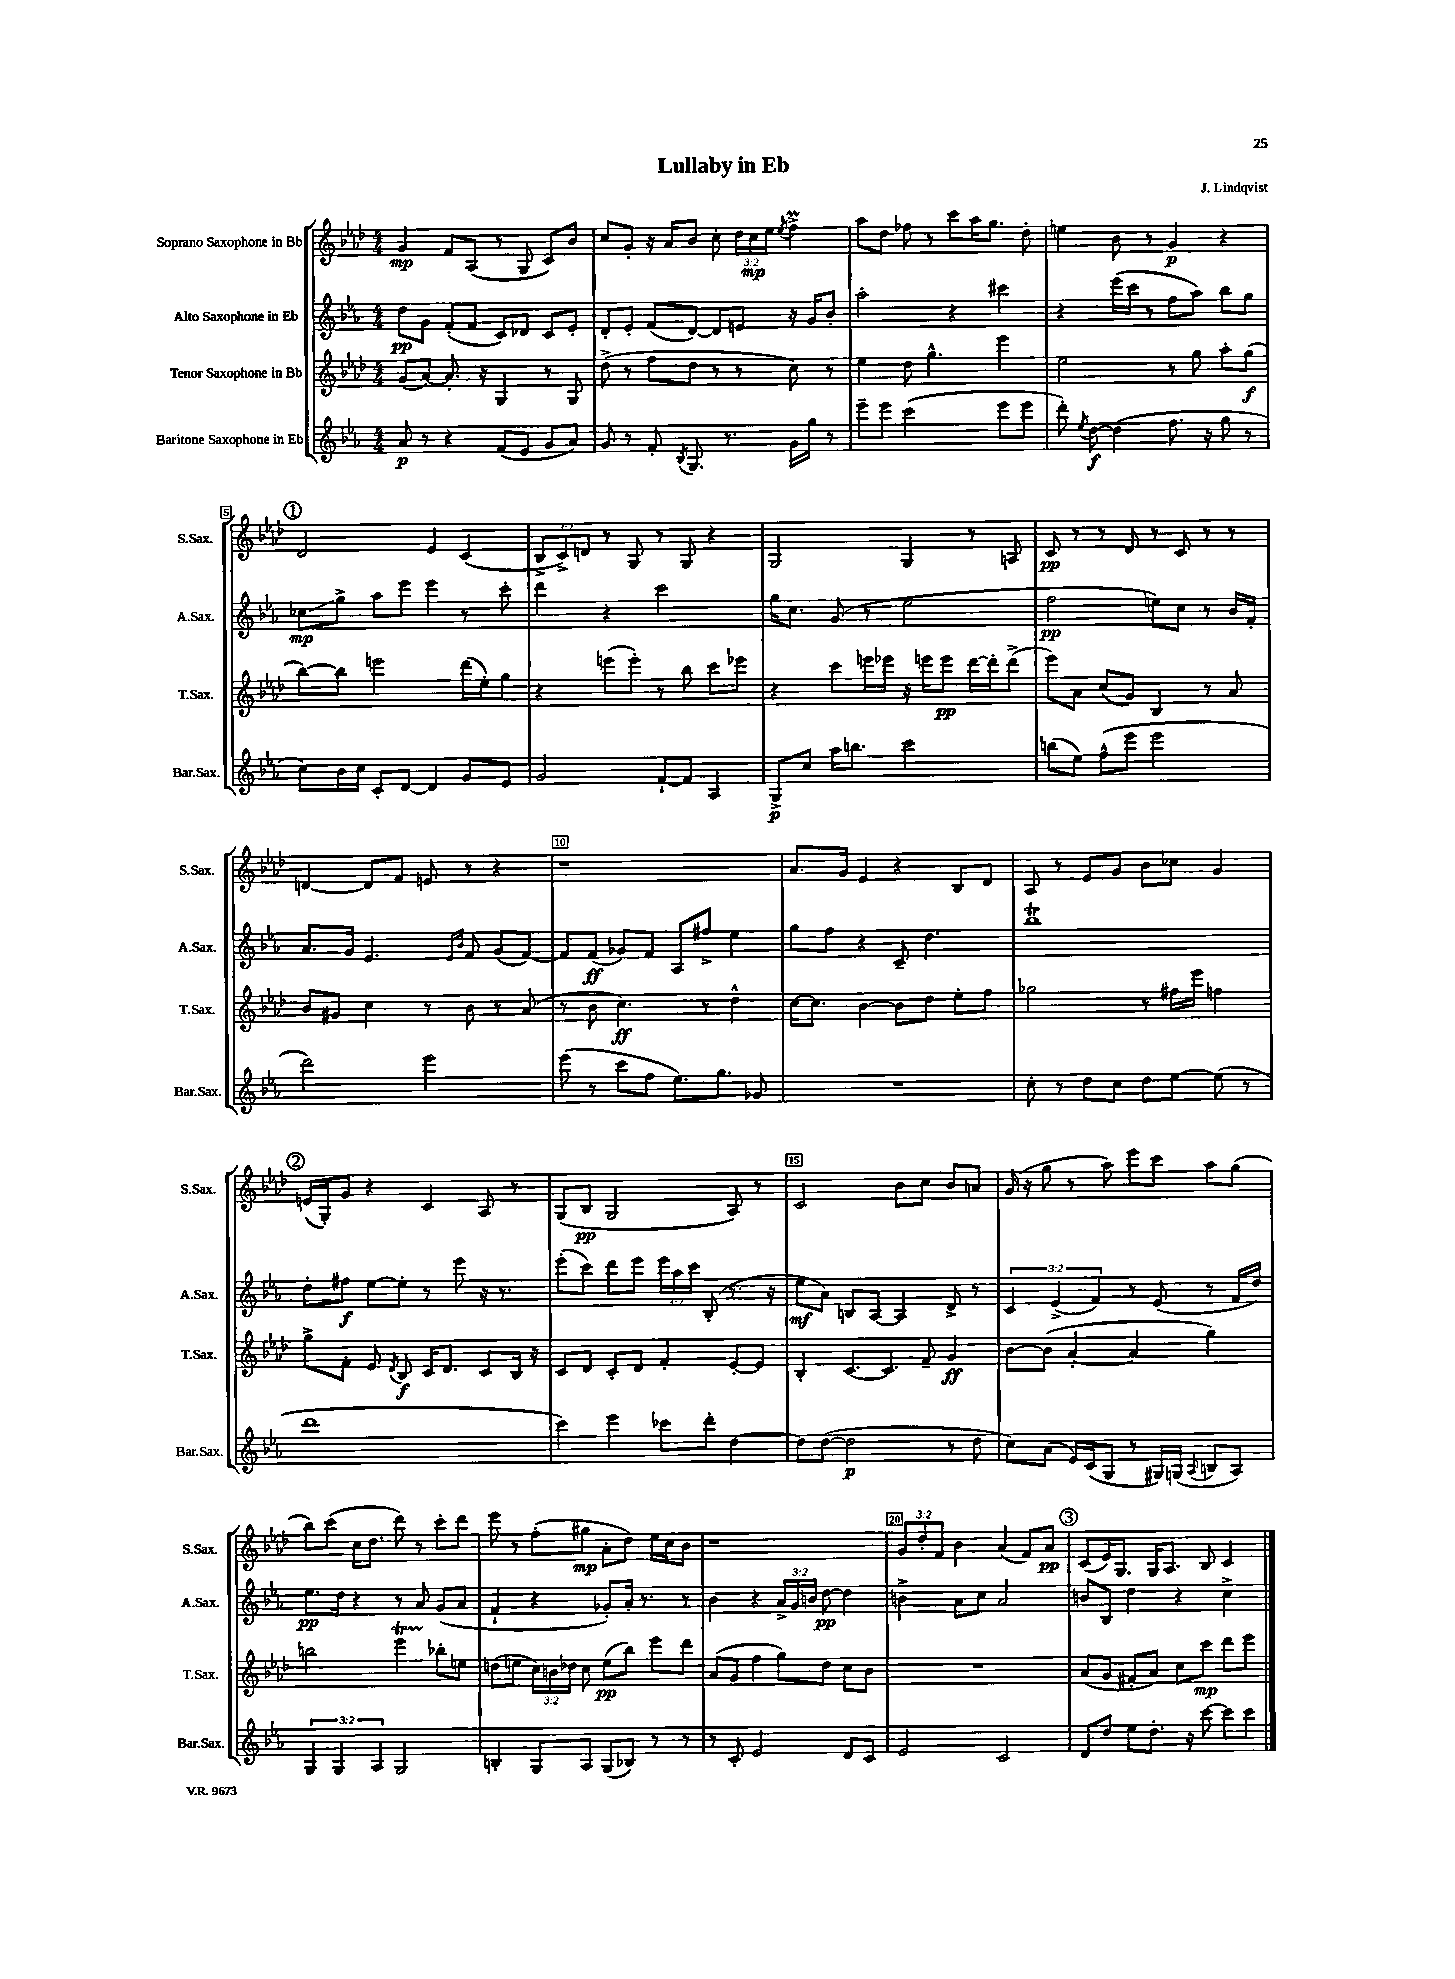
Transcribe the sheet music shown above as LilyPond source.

\header { title = "Lullaby in Eb" composer = "J. Lindqvist" }
<<
\new StaffGroup <<
\new Staff = "s0" \with { instrumentName = "Soprano Saxophone in Bb" shortInstrumentName = "S.Sax." } {
    \clef treble \key aes \major \numericTimeSignature \time 4/4 \override Staff.TupletNumber.text = #tuplet-number::calc-fraction-text
    \autoBeamOff g'4\mp f'8[ aes8]( r8 g8 c'8[) bes'8] |
    c''8[ g'8]-. r16 aes'16[ bes'8] c''8-. \tuplet 3/2 { des''16[ c''16\mp ees''16] } \acciaccatura { ees''8 } f''4->\prall |
    aes''8[ des''8] fes''8 r8 c'''8[ aes''16 g''8.] des''8-. |
    e''4 bes'8 r8 g'4\p r4 |
    \mark \markup { \circle "1" } des'2 ees'4 c'4( |
    \tuplet 3/2 { bes8[-> c'8->) d'8] } r8 g8 r8 g8 r4 |
    g2 g4 r8 a8 |
    c'8\pp r8 r8 des'8 r8 c'8 r8 r8 |
    d'4~ d'8[ f'8] e'8 r8 r4 |
    r1 |
    aes'8.[ g'16] ees'4 r4 bes8[ des'8] |
    aes8 r8 ees'8[ g'8] bes'8[ ces''8] g'4 |
    \mark \markup { \circle "2" } e'16[( g16-.) g'8] r4 c'4 aes8 r8 |
    g8[( bes8]\pp g2 aes8) r8 |
    c'2 bes'8[ c''8] bes'8[ a'8] |
    g'16( r16 g''8 r8 aes''8) ees'''8[ c'''8] aes''8[ g''8]( |
    bes''8[) c'''8]( c''16[ des''8.] des'''8) r8 c'''8[-. des'''8] |
    ees'''8 r8 f''8[-.( gis''8]\mp aes'8[-. des''8]) ees''16[ c''16 bes'8] |
    r1 |
    \tuplet 3/2 { g'8[ des''8-. f'8] } bes'4 aes'4( f'8[) aes'8]\pp |
    \mark \markup { \circle "3" } c'8[( ees'16) g8.] g16[ aes8.] bes8 c'4 \bar "|." |
}
\new Staff = "s1" \with { instrumentName = "Alto Saxophone in Eb" shortInstrumentName = "A.Sax." } {
    \clef treble \key ees \major \numericTimeSignature \time 4/4 \override Staff.TupletNumber.text = #tuplet-number::calc-fraction-text
    \autoBeamOff d''8[\pp g'8] f'8[-.( f'8] c'8[) des'8] c'8[ ees'8]-. |
    d'8[-. ees'8]-. f'8[( d'8]~) d'8[ e'8] r16 g'16[ bes'8]-. |
    aes''2-. r4 cis'''4 |
    r4 ees'''16[( c'''16] r8 f''8[ aes''8]) bes''8[ g''8] |
    \mark \markup { \circle "1" } ces''8[\glissando\mp g''8]-> aes''8[ ees'''8] ees'''4 r8 c'''8-. |
    d'''4 r4 c'''2 |
    g''16[ c''8.] g'8( r8 ees''2 |
    f''2\pp e''8[) c''8] r8 bes'16[ f'16]-. |
    aes'8.[ g'16] ees'4. \grace { ees'16[ bes'16] } f'8 g'8[( f'8]~) |
    f'8[ f'8]\ff( ges'8[) f'8] aes8[ fis''8]-> ees''4 |
    g''8[ f''8] r4 c'8-- d''4. |
    bes''1\trill |
    \mark \markup { \circle "2" } d''8[-. fis''8]\f ees''8[~ ees''8]-. r8 ees'''8 r16 r8. |
    ees'''8[-.( c'''8]) d'''8[ ees'''8] \tuplet 3/2 { ees'''16[ aes''16 c'''16] } bes8-.( r8. r16 |
    ees''8[\mf aes'8]) b8[ aes8]~ aes4 d'8-> r8 |
    \tuplet 3/2 { c'4 ees'4->( f'4) } r8 ees'8( r8 f'16[ d''16]) |
    ees''8.[\pp d''16] r4 r8 aes'8 g'8[( aes'8] |
    f'4-! r4 ges'8[-.) aes'16]-. r8. r8 |
    bes'4 r4 \tuplet 3/2 { aes'16[-> g'16 b'16] } d''8~\pp d''4 |
    b'4-> aes'8[ c''8] aes'2 |
    \mark \markup { \circle "3" } b'8[ bes8] d''4 r4 c''4-> \bar "|." |
}
\new Staff = "s2" \with { instrumentName = "Tenor Saxophone in Bb" shortInstrumentName = "T.Sax." } {
    \clef treble \key aes \major \numericTimeSignature \time 4/4 \override Staff.TupletNumber.text = #tuplet-number::calc-fraction-text
    \autoBeamOff g'8[( aes'8]~) aes'8.-. r16 g4 r8 g8 |
    des''8->( r8 f''8[ des''8] r8 r8 c''8) r8 |
    ees''4 des''8 g''4.-^ ees'''4 |
    ees''2 r8 g''8 aes''8[-. g''8]\f( |
    \mark \markup { \circle "1" } bes''8[~) bes''8] e'''2 des'''16[( ees''16-.) g''8] |
    r4 e'''8[( e'''8]-.) r8 bes''8 c'''8[ ees'''8] |
    r4 c'''8[ e'''16 ees'''16] r16 e'''16[ e'''8]\pp des'''16[~ des'''16-. des'''8]->( |
    ees'''8[) aes'8] c''8[( g'8]) bes4 r8 aes'8 |
    bes'8[ gis'8] c''4 r8 bes'8 r8 aes'8( |
    r8 bes'8 c''4.\ff) r8 des''4-^ |
    c''16[~ c''8.] bes'4~ bes'8[ des''8] ees''8[-. f''8] |
    ges''2 r8 fis''16[ ees'''16] f''4 |
    \mark \markup { \circle "2" } g''8[-> f'8]-. ees'8 \acciaccatura { des'8 } bes8\f c'16[ des'8.] c'8[ bes16] r16 |
    c'8[ des'8] c'8[-. des'8] f'4-. ees'8[~-. ees'8] |
    bes4-. c'8.[~ c'8.] f'8-- g'4\ff |
    bes'8[~ bes'8]( aes'4~-. aes'4 g''4) |
    b''2 ees'''4\startTrillSpan bes''8[-.\stopTrillSpan e''8] |
    d''8[( e''8] \tuplet 3/2 { c''16[) b'16 des''16] } c''8 e''8[\pp( bes''8]) ees'''8[ des'''8] |
    aes'8[( g'8] f''4 g''8[) des''8] c''8[ bes'8] |
    R1 |
    \mark \markup { \circle "3" } aes'8[( g'8] fis'8[-. aes'8]) c''8[ c'''8]\mp des'''8[ ees'''8] \bar "|." |
}
\new Staff = "s3" \with { instrumentName = "Baritone Saxophone in Eb" shortInstrumentName = "Bar.Sax." } {
    \clef treble \key ees \major \numericTimeSignature \time 4/4 \override Staff.TupletNumber.text = #tuplet-number::calc-fraction-text
    \autoBeamOff aes'8\p r8 r4 f'8[( ees'8] g'8[ aes'8]) |
    g'8 r8 f'8-. \acciaccatura { bes8 } g8. r8. g'16[ g''16] r8 |
    ees'''8[-- ees'''8] c'''2( ees'''8[ ees'''8] |
    d'''8-.) \acciaccatura { ees''8 } d''8~\f d''4( f''8. r16 g''8 r8 |
    \mark \markup { \circle "1" } c''8[) bes'16 c''16] c'8[-. d'8]~ d'4 g'8[ ees'8] |
    g'2 f'8[~-! f'8] aes4 |
    g8[->\p c''8] aes''16[ b''8.] c'''2 |
    b''8[( ees''8]) f''8[-^( ees'''8] ees'''2 |
    d'''2) ees'''2 |
    ees'''8( r8 c'''8[ f''8] ees''8.[) g''8.] ges'8 |
    R1 |
    c''8-. r8 d''8[ c''8] d''8[ ees''8]~ ees''8( r8 |
    \mark \markup { \circle "2" } d'''1 |
    c'''4) ees'''4 ces'''8[ d'''8]-. d''4~ |
    d''8[ d''8]~( d''2\p r8 d''8 |
    c''8[) aes'8]( ees'16[) c'16( g8] r8 gis16[) g16]( \appoggiatura { aes8 } b8[ aes8]) |
    \tuplet 3/2 { g4 g4 aes4 } g2 |
    b4-. g8[ aes8] g8[( bes8]) r8 r8 |
    r8 c'8-. ees'2 d'8[ c'8] |
    ees'2 c'2 |
    \mark \markup { \circle "3" } d'8[ d''8] ees''8[ d''8.]-. r16 c'''8~ c'''8[ c'''8] \bar "|." |
}
>>
>>
\layout { \context { \Score \override BarNumber.break-visibility = ##(#f #t #t) barNumberVisibility = #(every-nth-bar-number-visible 5) \override BarNumber.stencil = #(make-stencil-boxer 0.1 0.3 ly:text-interface::print) } }
